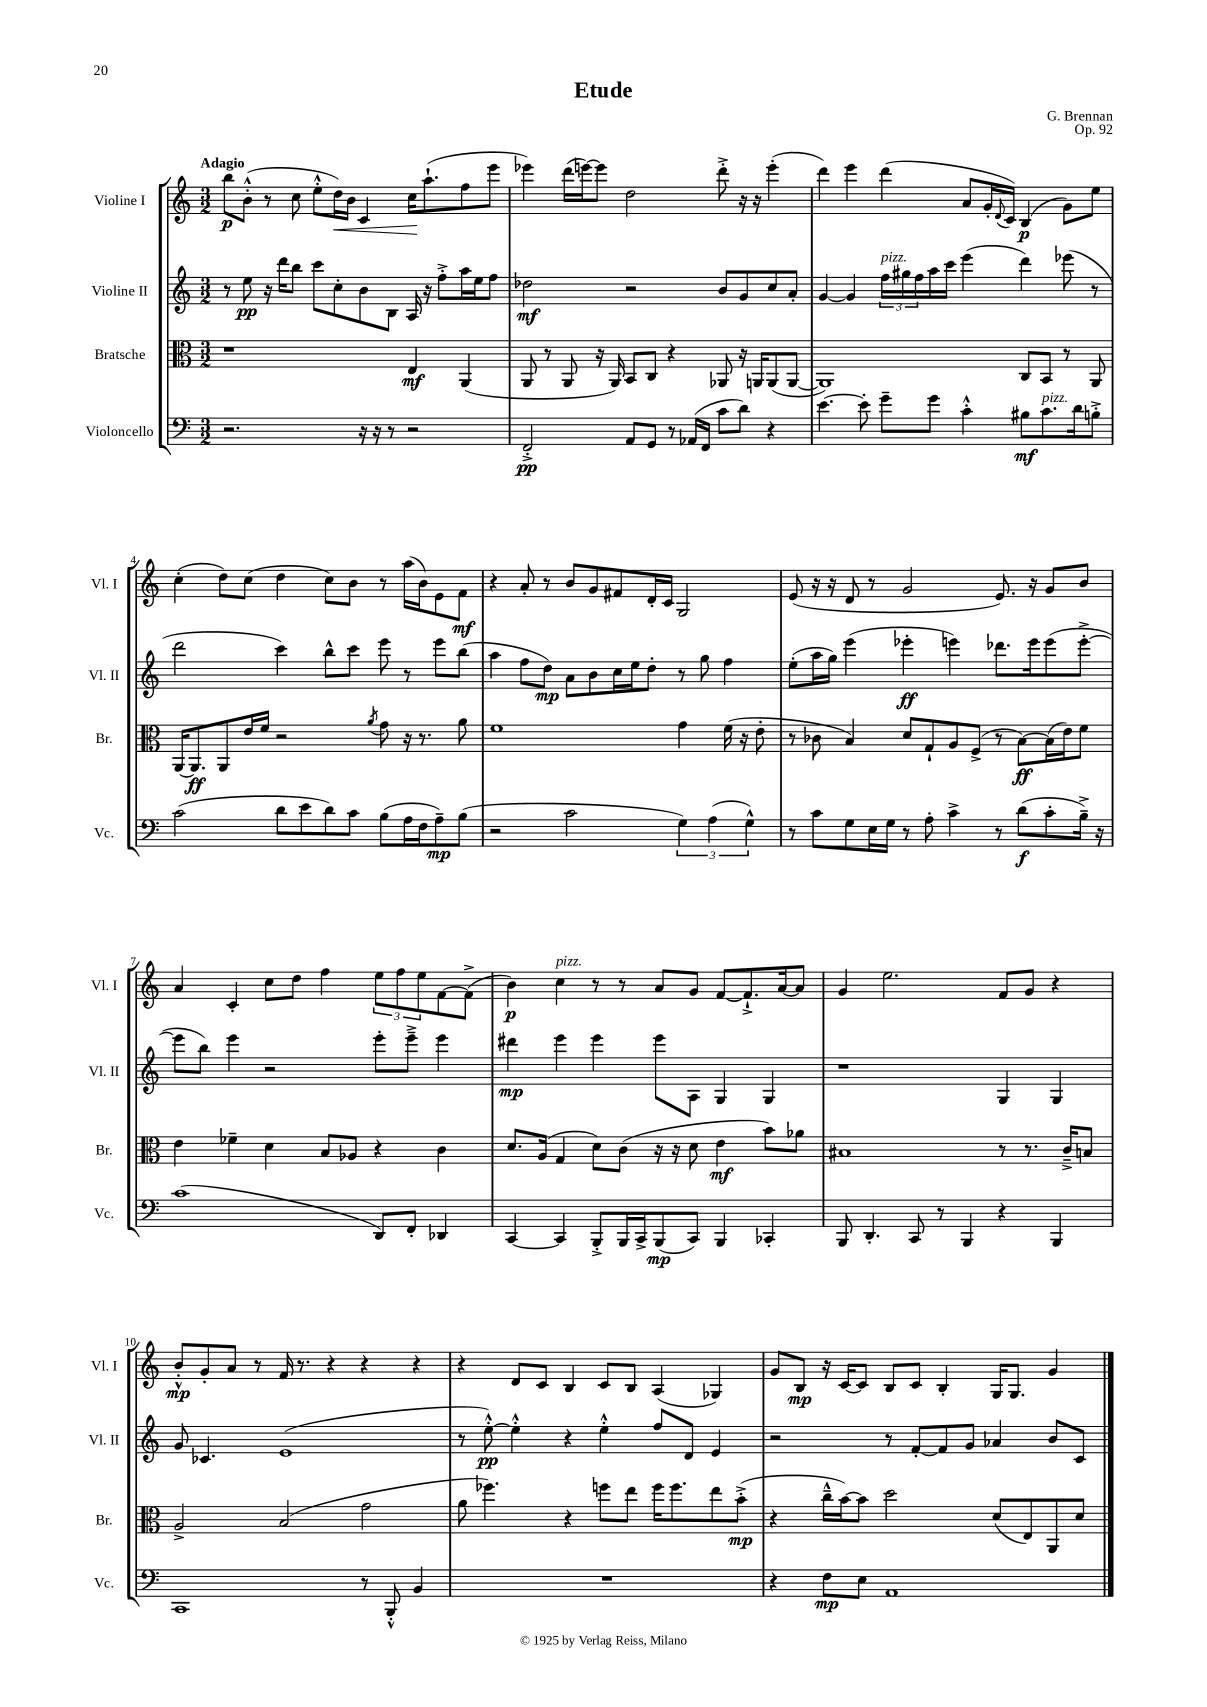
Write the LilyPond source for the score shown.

\header { title = "Etude" composer = "G. Brennan" opus = "Op. 92" }
<<
\new StaffGroup <<
\new Staff = "s0" \with { instrumentName = "Violine I" shortInstrumentName = "Vl. I" } {
    \clef treble \key c \major \numericTimeSignature \time 3/2 \tempo "Adagio"
    b''8\p b'8-.-^( r8 c''8 e''8-.-^ d''16\<) b'16 c'4 c''16\! a''8.-!( f''8 e'''8 |
    ees'''4) d'''16( e'''16~) e'''8 d''2 d'''8-.-> r16 r16 e'''4-.( |
    d'''4) e'''4 d'''4( a'8 g'16-. \appoggiatura { d'8 } c'16) b4\p( g'8) e''8 |
    c''4-.( d''8) c''8( d''4 c''8) b'8 r8 a''16( b'16) e'8 f'8\mf |
    r4 a'8-. r8 b'8 g'8 fis'8 d'16-. c'16 g2 |
    e'8( r16 r16 d'8 r8 g'2 e'8.) r16 g'8 b'8 |
    a'4 c'4-. c''8 d''8 f''4 \tuplet 3/2 { e''8 f''8 e''8 } f'8~ f'8->( |
    b'4\p) c''4^\markup { \italic "pizz." } r8 r8 a'8 g'8 f'8~ f'8.-!-> a'16~ a'8 |
    g'4 e''2. f'8 g'8 r4 |
    b'8-.-^\mp g'8-. a'8 r8 f'16 r8. r4 r4 r4 |
    r4 d'8 c'8 b4 c'8 b8 a4( ges4) |
    g'8 b8\mp r16 c'16~ c'8 b8 c'8 b4-. g16 g8. g'4 \bar "|." |
}
\new Staff = "s1" \with { instrumentName = "Violine II" shortInstrumentName = "Vl. II" } {
    \clef treble \key c \major \numericTimeSignature \time 3/2
    r8 e''8\pp r16 d'''16 b''8 c'''8 c''8-. b'8 b8 a16 r16 f''8-.-> a''16 e''16 f''8 |
    des''2\mf r2 b'8 g'8 c''8 a'8-. |
    g'4~ g'4 \tuplet 3/2 { f''16^\markup { \italic "pizz." } gis''16 f''16 } a''16 c'''16 e'''4( d'''4) ees'''8( r8 |
    d'''2 c'''4) b''8-^ c'''8 e'''8 r8 e'''8 b''8( |
    a''4 f''8 d''8\mp) a'8 b'8 c''16 e''16 d''8-. r8 g''8 f''4 |
    e''8-.( a''16 g''16) e'''4( ees'''4-.\ff e'''4) des'''8. e'''16 e'''8( e'''8~-.-> |
    e'''8 b''8) e'''4 r2 e'''8-. e'''8---> e'''4 |
    dis'''4\mp e'''4 e'''4 e'''8 a8 g4 g4 |
    r1 g4 g4 |
    g'8 ces'4. e'1( |
    r8 e''8~-.-^\pp) e''4-.-^ r4 e''4-.-^ f''8 d'8 e'4 |
    r2 r8 f'8~-. f'8 g'8 aes'4 b'8 c'8 \bar "|." |
}
\new Staff = "s2" \with { instrumentName = "Bratsche" shortInstrumentName = "Br." } {
    \clef alto \key c \major \numericTimeSignature \time 3/2
    r1 e4\mf a,4( |
    a,8 r8 a,8 r16 a,16) b,8 c8 r4 aes,8 r16 a,16 a,8( a,8~ |
    a,1) c8 b,8 r8 a,8 |
    a,16~ a,8.\ff a,8 e'16 f'16 r2 \acciaccatura { a'8 } g'8 r16 r8. a'8 |
    f'1 g'4 f'16( r16 e'8-. |
    r8 ces'8 b4) d'8 g8-! a8 f8->( r8 b8~\ff) b16( e'16) f'8 |
    e'4 fes'4-- d'4 b8 aes8 r4 c'4 |
    d'8. a16( g4 d'8) c'8( r16 r16 d'8 e'4\mf b'8) aes'8 |
    bis1 r8 r8. c'16---> b8 |
    a2-> b2( g'2 |
    a'8 fes''4.) r4 f''8 e''8 f''16 f''8. e''8 b'8-.->\mp( |
    r4 c''16---^ b'16~) b'8 d''2 d'8( e8) a,8 d'8 \bar "|." |
}
\new Staff = "s3" \with { instrumentName = "Violoncello" shortInstrumentName = "Vc." } {
    \clef bass \key c \major \numericTimeSignature \time 3/2
    r2. r16 r16 r8 r2 |
    f,2-.->\pp a,8 g,8 r8 aes,16( f,16 c'8 d'8) r4 |
    e'4.~ e'8-. g'8-- g'8 c'4-.-^ bis8\mf c'8.^\markup { \italic "pizz." } d'16 b8-.-> |
    c'2( d'8 e'8 d'8) c'8 b8( a16 f16 a8--\mp) b8( |
    r2 c'2 \tuplet 3/2 { g4) a4( g4-^) } |
    r8 c'8 g8 e16 g16 r8 a8-. c'4-> r8 d'8\f( c'8-. b16--->) r16 |
    c'1( d,8) f,8-. des,4 |
    c,4~ c,4 b,,8-.-> b,,16 c,16-> b,,8\mp( c,8) b,,4 ces,4-. |
    b,,8 d,4.-. c,8 r8 b,,4 r4 b,,4 |
    c,1 r8 b,,8-.-^ b,4 |
    R1. |
    r4 f8\mp e8 a,1 \bar "|." |
}
>>
>>
